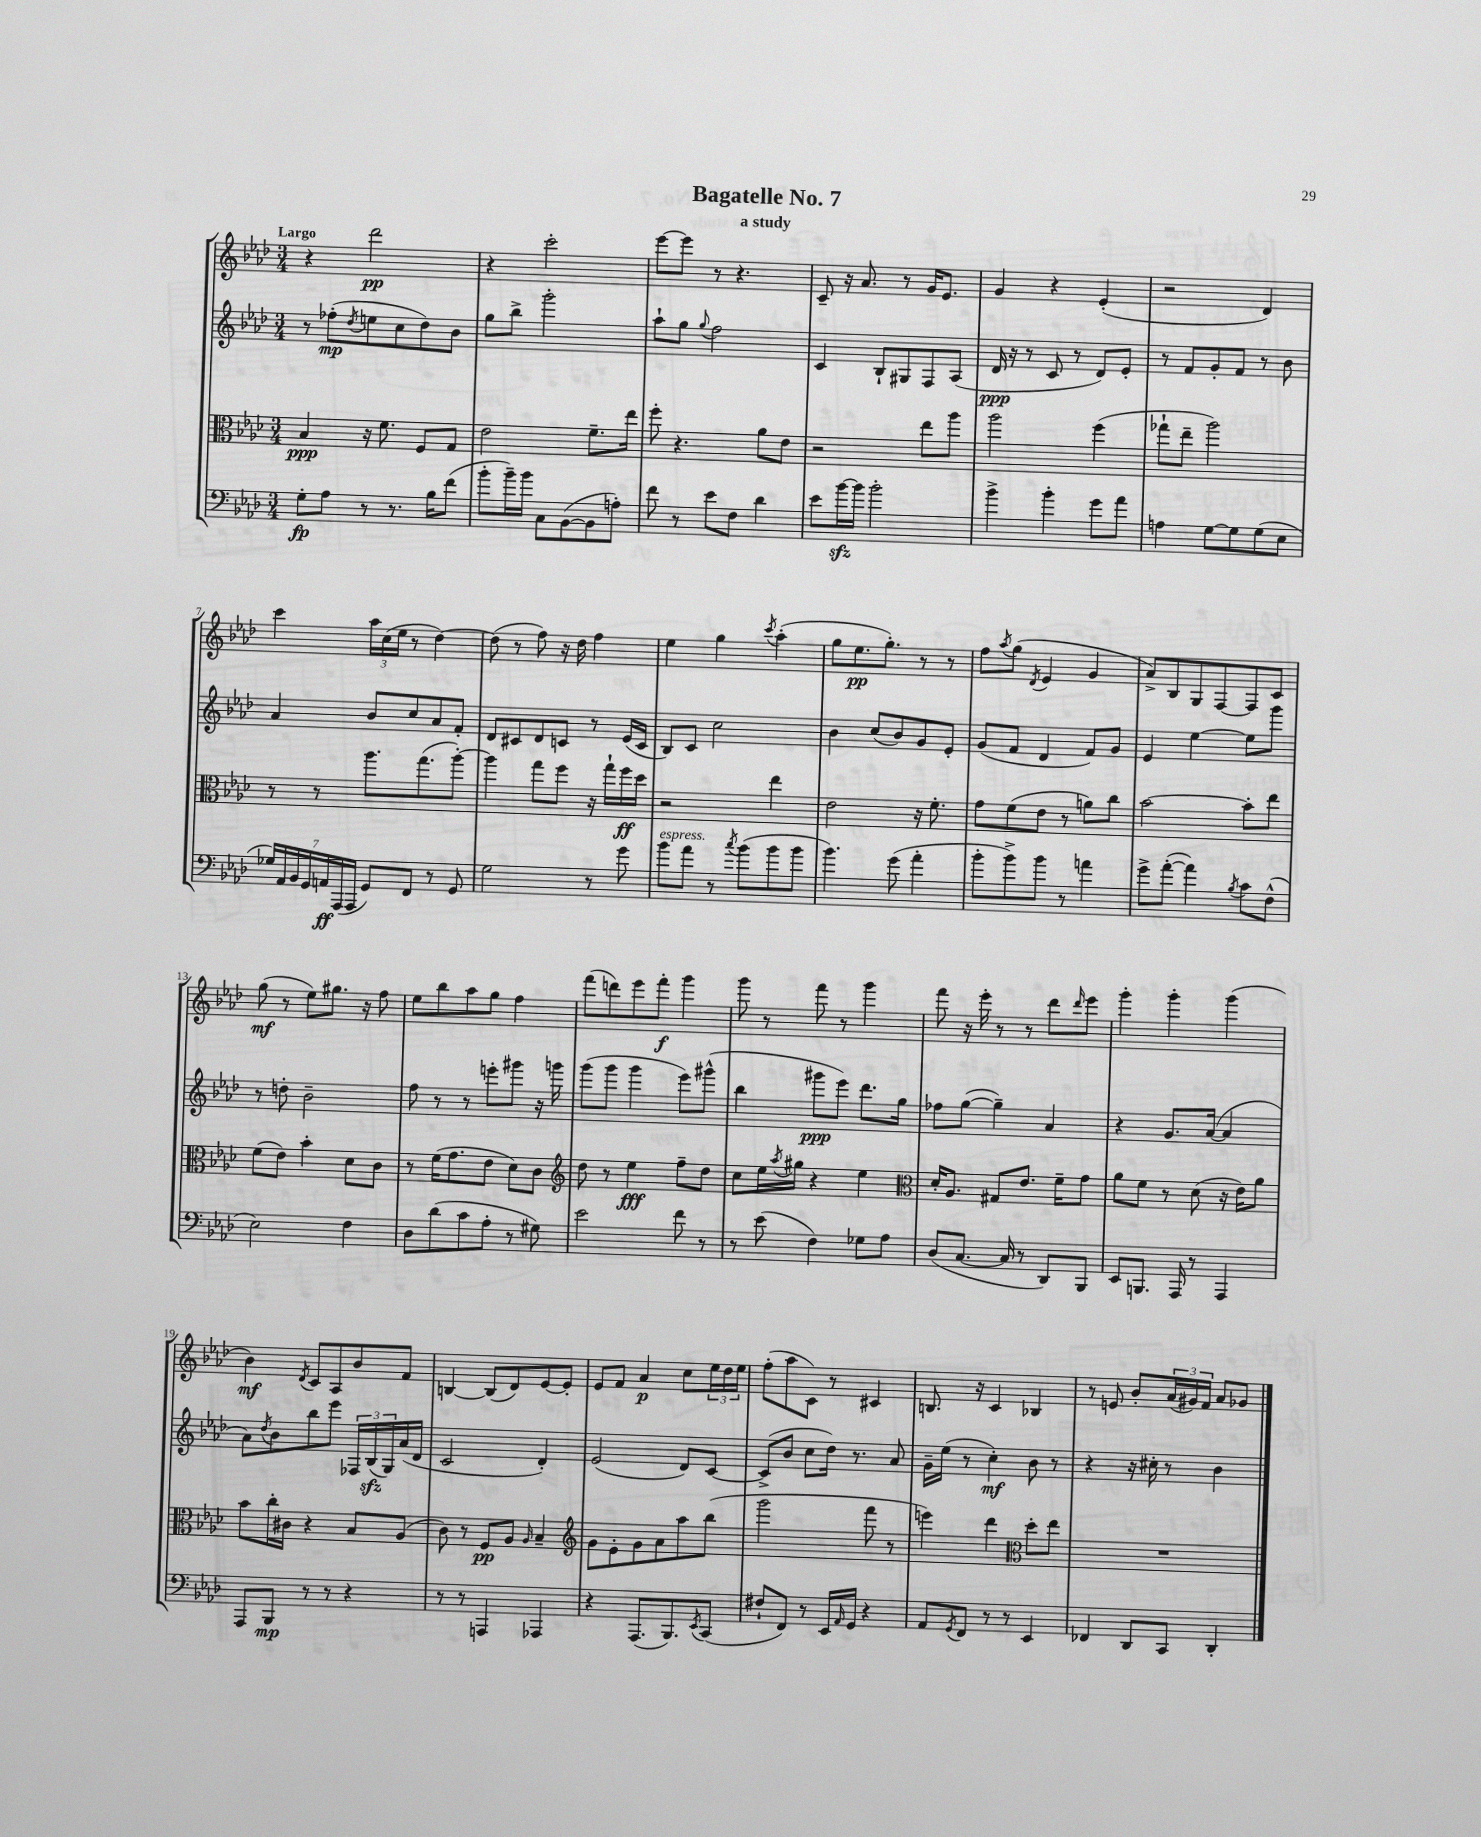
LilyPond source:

\header { title = "Bagatelle No. 7" subtitle = "a study" }
<<
\new StaffGroup <<
\new Staff = "s0" {
    \clef treble \key aes \major \numericTimeSignature \time 3/4 \tempo "Largo"
    r4 des'''2\pp |
    r4 c'''2-. |
    ees'''8~ ees'''8 r8 r4. |
    c'8-- r16 aes'8. r8 g'16 ees'8. |
    g'4 r4 ees'4-.( |
    r2 des'4) |
    c'''4 \tuplet 3/2 { aes''16 c''16( ees''16 } r8 des''4~) |
    des''8( r8 f''8) r16 des''16 f''4 |
    ees''4 g''4 \acciaccatura { c'''8 } aes''4-.( |
    g''8 ees''8.\pp g''8.-.) r8 r8 |
    f''8 \acciaccatura { aes''8 } g''8( \acciaccatura { des'8 } ees'4 g'4 |
    aes'8->) bes8 g8 f8~ f8 c'8 |
    g''8\mf( r8 ees''8) gis''8. r16 f''8 |
    ees''8 bes''8 aes''8 g''8 f''4 |
    f'''8( d'''8) ees'''8 f'''8-.\f g'''4 |
    g'''8 r8 f'''8 r8 g'''4 |
    f'''8 r16 ees'''16-. r8 r8 des'''8 \grace { des'''16 } ees'''8 |
    g'''4-. g'''4-. g'''4( |
    bes'4\mf) \acciaccatura { des'8 } c'8 aes8 bes'8 f'8 |
    b4~ b8( des'8) ees'8~ ees'8-. |
    ees'8 f'8 aes'4\p c''8 \tuplet 3/2 { ees''16 des''16 ees''16 } |
    f''8-.( aes''8 c'8) r8 cis'4 |
    b8. r16 c'4 bes4 |
    r8 e'8 bes'8-. \tuplet 3/2 { aes'16( gis'16) f'16 } aes'8 ges'8 \bar "|." |
}
\new Staff = "s1" {
    \clef treble \key aes \major \numericTimeSignature \time 3/4
    r8 fes''8-.\mp( \acciaccatura { des''8 } e''8 c''8 des''8) bes'8 |
    g''8 bes''8-> g'''2-. |
    aes''8-! g''8 \appoggiatura { g''8 } f''2 |
    c'4 bes8-! gis8 f8 aes8( |
    des'16\ppp r16 r8 c'8 r8 des'8) ees'8-. |
    r8 f'8 g'8-. f'8 r8 bes'8 |
    aes'4 bes'8 c''8 aes'8 f'8-. |
    des'8 cis'8 des'8 c'8 r8 ees'16( c'16 |
    bes8) c'8 c''2 |
    bes'4 c''8( bes'8) g'8 ees'8-. |
    g'8( f'8 des'4 f'8) g'8 |
    ees'4 ees''4~ ees''8 g'''8 |
    r8 d''8-. bes'2-- |
    f''8 r8 r8 e'''8-. gis'''8 r16 g'''16 |
    g'''8( g'''8 g'''4 ees'''8) gis'''8-^( |
    bes''4 gis'''8\ppp ees'''8) des'''8. g''16 |
    fes''8 g''8~( g''4--) aes'4 |
    r4 g'8. aes'16~( aes'4 |
    aes'8) \acciaccatura { des''8 } bes'8 bes''8 ees'''8 \tuplet 3/2 { fes16 bes16\sfz( g16) } aes'16( des'16 |
    c'2 des'4-.) |
    ees'2( des'8) c'8~ |
    c'8->( bes'8 c''8 des''16) r8. aes'8 |
    g'16-- ees''16( r8 c''4-.\mf) bes'8 r8 |
    r4 r16 cis''16-. r8 bes'4 \bar "|." |
}
\new Staff = "s2" {
    \clef alto \key aes \major \numericTimeSignature \time 3/4
    bes4\ppp r16 f'8. f8 g8 |
    ees'2 f'8.-- ees''16 |
    f''8-. r4. aes'8 ees'8 |
    r2 ees''8 aes''8 |
    aes''2 f''4( |
    ges''8-! ees''8-- aes''2) |
    r8 r8 aes''8. g''8.( aes''8~-.) |
    aes''4 g''8 f''8 r16 g''16-! f''16\ff des''16 |
    r2 ees''4 |
    ees'2 r16 f'8.-. |
    g'8 f'8( ees'8 r8 a'8) c''8 |
    bes'2~ bes'8-. ees''8 |
    f'8( ees'8) bes'4-. des'8 c'8 |
    r8 f'16( g'8. ees'8 des'8) c'8 |
    \clef treble des''8 r8 ees''4\fff f''8-- des''8 |
    c''8 ees''16 \acciaccatura { aes''8 } gis''16 r4 ees''4 |
    \clef alto des'16-. aes8. gis8 ees'8. f'16-- g'8 |
    aes'8 f'8 r8 des'8( r16 ees'16) aes'8 |
    bes'8 c''16-. cis'16 r4 bes8 aes8( |
    c'8) r8 f8\pp aes8 \grace { aes16 } bes4-- |
    \clef treble g'8 ees'8-. g'8 aes'8 aes''8 bes''8( |
    g'''2 f'''8 r8 |
    e'''4) des'''4 \clef alto des''8-. ees''8 |
    R2. \bar "|." |
}
\new Staff = "s3" {
    \clef bass \key aes \major \numericTimeSignature \time 3/4
    g8-.\fp aes8 r8 r8. bes16 f'8( |
    bes'8-. bes'16--) bes'16 c8 bes,8~( bes,8 a8-.) |
    f'8 r8 ees'8 f8 des'4 |
    ees'8 bes'16~\sfz bes'16 bes'2-. |
    bes'4-> bes'4-. g'8 aes'8 |
    a4 g8~ g8 g8( ees8 |
    \tuplet 7/4 { ges16) aes,16 bes,16 g,16 a,16\ff aes,,16( aes,,16 } g,8) f,8 r8 g,8 |
    g2 r8 g'8 |
    bes'8^\markup { \italic "espress." } aes'8 r8 \acciaccatura { c''8 } bes'8( bes'8 bes'8 |
    bes'4.) g'8( aes'4-. |
    bes'8-. bes'8->) bes'8 r8 a'4 |
    g'8-> aes'8~-.( aes'4) \acciaccatura { bes8 } c'8 f8-^( |
    ees2) f4 |
    des8 des'8( c'8 aes8-. r8 gis8) |
    ees'2 f'8 r8 |
    r8 ees'8( f4) ges8 aes8 |
    des8( c8.~ c16 r8 des,8) bes,,8 |
    ees,8 b,,8. aes,,16 r8 aes,,4 |
    aes,,8 bes,,8\mp r8 r8 r4 |
    r8 r8 a,,4 aes,,4 |
    r4 aes,,8.( bes,,8.) \acciaccatura { ees,8 } c,8( |
    fis8-! f,8) r8 ees,16 \grace { aes,16 } g,16 r4 |
    aes,8 \acciaccatura { g,8 } f,8 r8 r8 ees,4 |
    fes,4 des,8 c,8 des,4-. \bar "|." |
}
>>
>>
